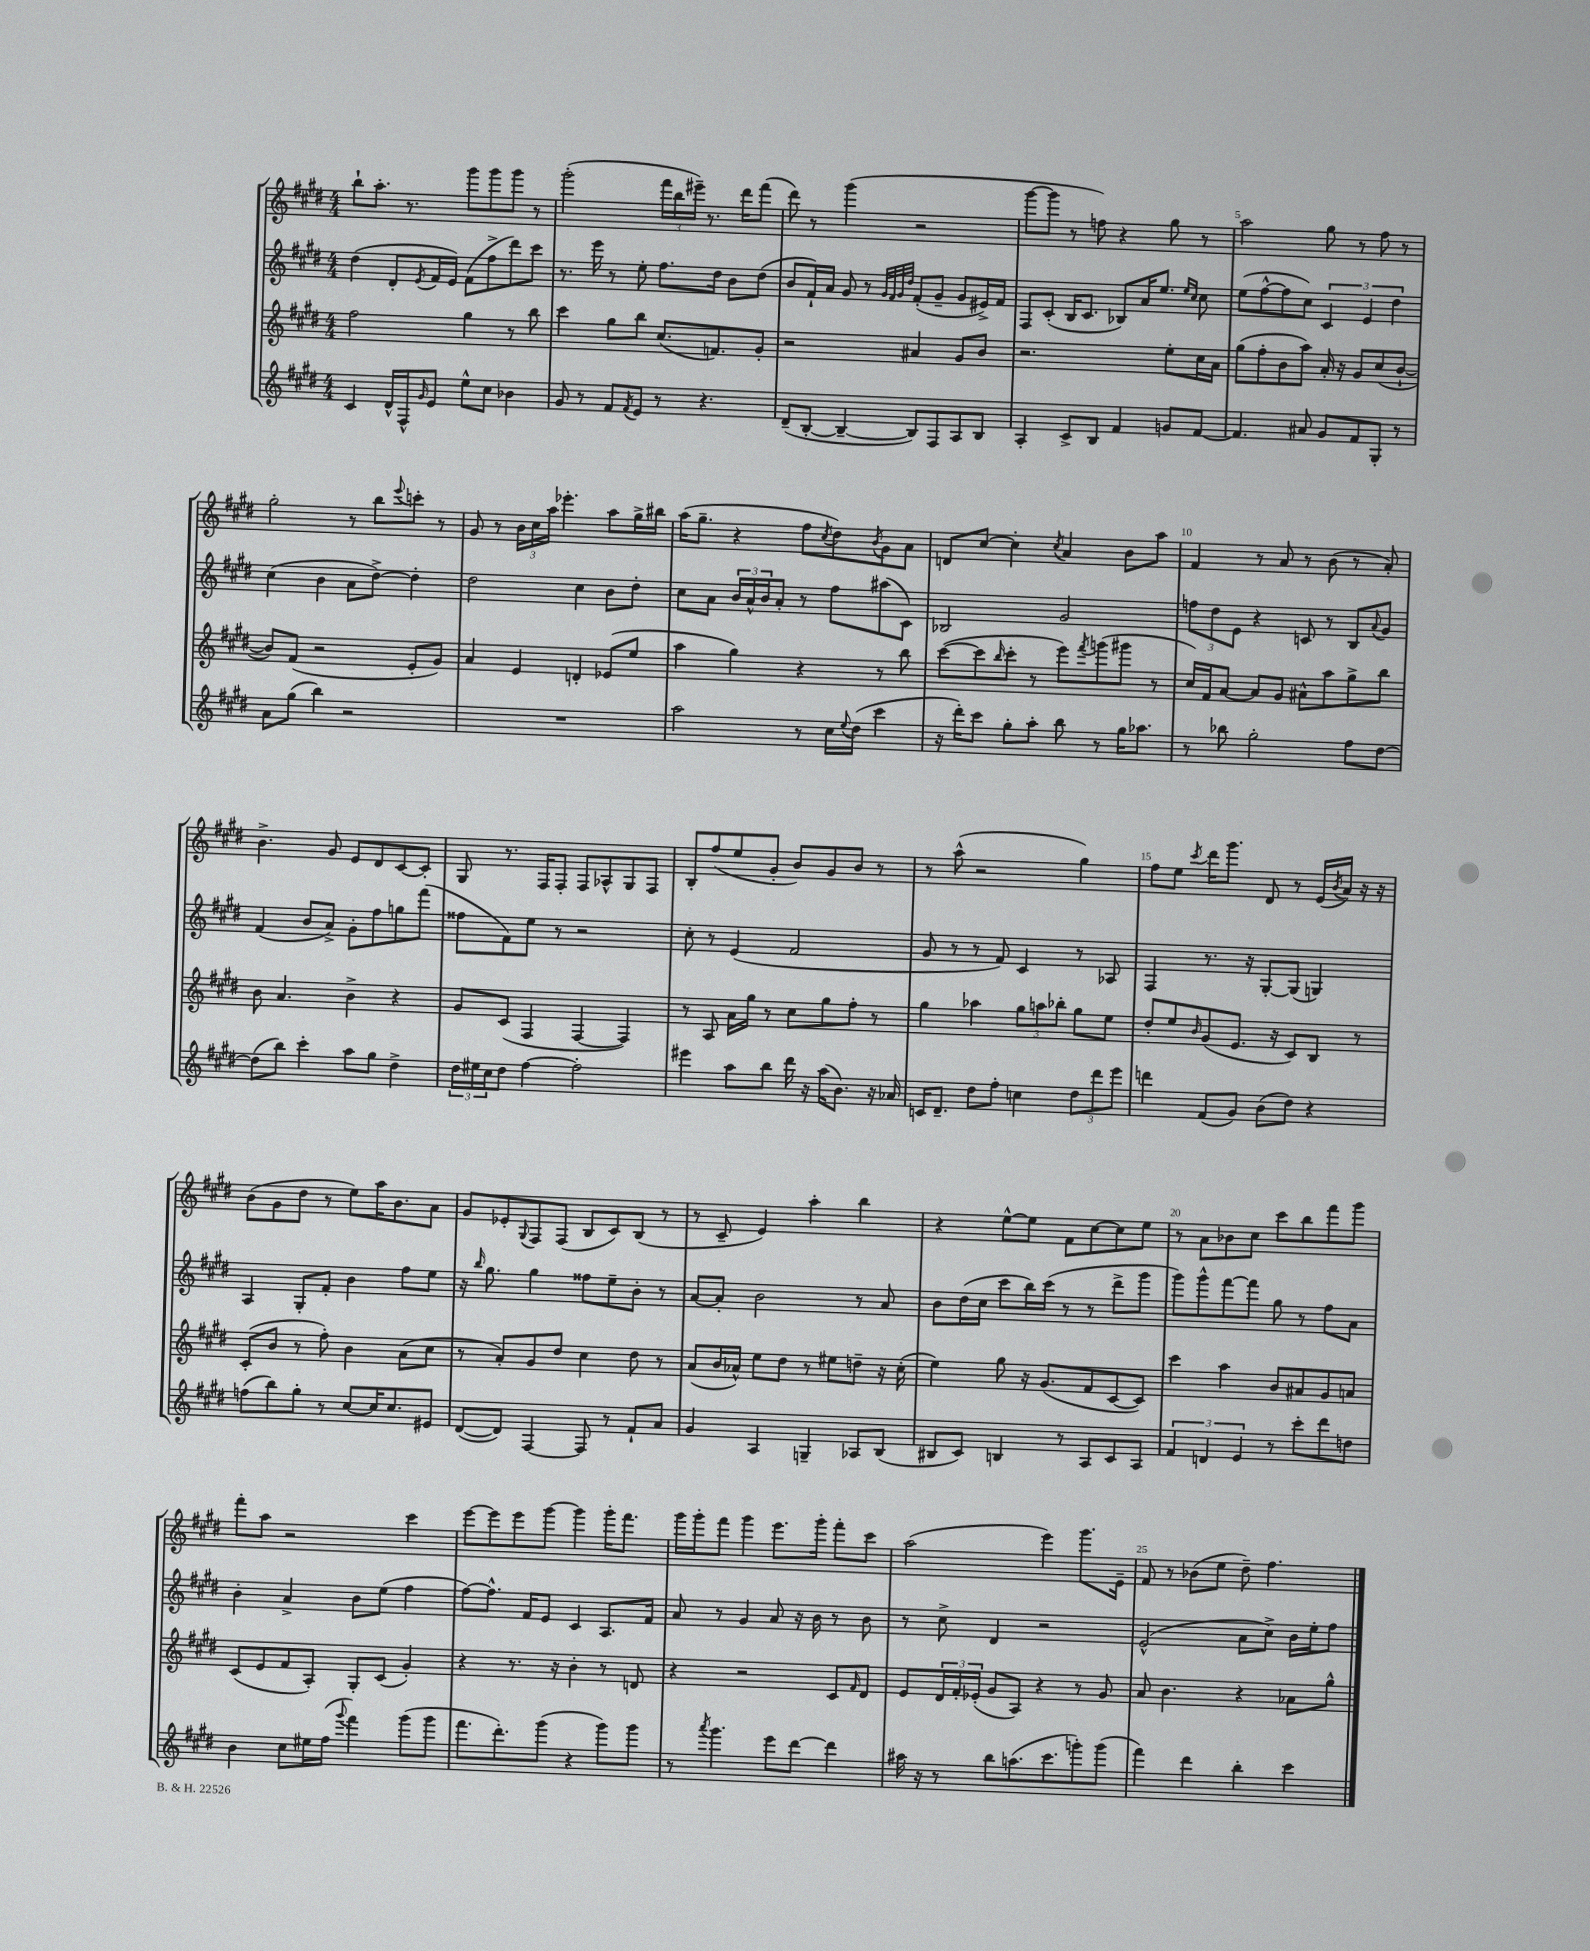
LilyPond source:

<<
\new StaffGroup <<
\new Staff = "s0" {
    \clef treble \key e \major \numericTimeSignature \time 4/4
    b''8-! a''8.-. r8. gis'''8 gis'''8 gis'''8 r8 |
    gis'''2-.( \tuplet 3/2 { fis'''16 b''16 eis'''16--) } r8. dis'''16 fis'''8( |
    dis'''8) r8 gis'''4( r2 |
    gis'''8~ gis'''8 r8 f''8) r4 gis''8 r8 |
    a''2 gis''8 r8 fis''8 r8 |
    gis''2-. r8 b''8 \appoggiatura { e'''8 } c'''8-. r8 |
    gis'8 r8 \tuplet 3/2 { b'16 cis''16 a''16 } ees'''4.-. a''8 gis''16-> bis''16 |
    a''16( gis''8.-- r4 fis''8 \acciaccatura { cis''8 } dis''8) \acciaccatura { b'8 } gis'8 a'8 |
    d'8 cis''8~ cis''4-. \acciaccatura { cis''8 } a'4 b'8 a''8 |
    fis'4 r8 a'8 r8 b'8( r8 a'8-.) |
    b'4.-> gis'8 e'8 dis'8 cis'8~ cis'8-. |
    gis8 r8. fis16 fis8-. fis8 aes8-^ gis8 fis8 |
    b8-. fis''8( e''8 gis'8-. b'8) gis'8 b'8 r8 |
    r8 a''8-^( r2 gis''4) |
    fis''8 e''8 \acciaccatura { cis'''8 } dis'''16 gis'''8. dis'8 r8 e'16( \acciaccatura { b'8 } a'16) r16 r16 |
    b'8( gis'8 dis''8 r8 e''8) a''16 b'8. a'8 |
    gis'8 ees'8-. \appoggiatura { gis8 } fis8 fis8( b8 cis'8) b8( r8 |
    r8 cis'8-- e'4) a''4-. b''4 |
    r4 e''8~-^ e''8 fis'8 cis''8~ cis''8 e''8 |
    r8 a'8 bes'8 cis''8 cis'''8 b''8 fis'''8 gis'''8 |
    fis'''8-. a''8 r2 cis'''4 |
    e'''8~ e'''8 e'''8 gis'''8~ gis'''4 gis'''16-. fis'''8. |
    gis'''16 gis'''16-. fis'''8 gis'''4 e'''8. gis'''16-. fis'''8-. cis'''8 |
    a''2( e'''4) gis'''8. e'16-- |
    fis'8 r8 bes'8( e''8 dis''8--) fis''4. \bar "|." |
}
\new Staff = "s1" {
    \clef treble \key e \major \numericTimeSignature \time 4/4
    dis''4( dis'8-. \acciaccatura { e'8 } fis'16 e'16) fis'8( fis''8-> dis'''8) cis'''8 |
    r8. e'''16 r8 e''8-. fis''8. dis''16 b'8 dis''8( |
    b'8 fis'16-!) a'16 gis'8 r8 \grace { gis'32 fis'32 gis'32 dis''32 } fis'8-.( gis'8-- gis'8 eis'16->) fis'16 |
    fis8 cis'8-.( b16 cis'8. bes8) a'16 e''8. \grace { e''16 cis''16 } cis''8 |
    e''8( fis''8~-^ fis''8 cis''8) \tuplet 3/2 { cis'4 e'4 dis''4 } |
    cis''4( b'4 a'8 dis''8~->) dis''4-. |
    dis''2 cis''4 b'8 dis''8-. |
    cis''8 a'8 \tuplet 3/2 { b'16 a'16-^ b'16 } a'8-. r8 fis''8 ais''8( cis'8) |
    bes2 gis'2 |
    \tuplet 3/2 { f''8 dis''8 e'8 } r4 c'8 r8 b8 \appoggiatura { a'8 } gis'8 |
    fis'4( b'8 a'8->) gis'8-. fis''8 g''8 fis'''8( |
    fisis''8 fis'8) e''8 r8 r2 |
    cis''8-. r8 e'4( fis'2 |
    gis'8 r8 r8 fis'8) cis'4 r8 aes8 |
    fis4 r8. r16 gis8~-. gis8( g4) |
    a4 gis8-. fis'8-. b'4 fis''8 e''8 |
    r16 \grace { b''16 } gis''8. gis''4 fisis''8 e''8-- b'8-. r8 |
    a'8~ a'8-. b'2 r8 a'8 |
    b'8 dis''16( cis''16 cis'''8 b''16) cis'''16( r8 r8 dis'''8-> gis'''8 |
    gis'''8) gis'''8-^ fis'''8~ fis'''8 gis''8 r8 fis''8 a'8 |
    b'4-. a'4-> b'8 e''8( fis''4 |
    fis''8~) fis''8.-^ fis'16 e'8 cis'4 a8. fis'16 |
    a'8 r8 gis'4 a'8 r16 b'16 r8 b'8 |
    r8 cis''8-> dis'4 r2 |
    e'2-^( a'8 cis''8->) b'16 e''16-. fis''8 \bar "|." |
}
\new Staff = "s2" {
    \clef treble \key e \major \numericTimeSignature \time 4/4
    fis''2 gis''4 r8 b''8 |
    cis'''4 gis''8 b''8 cis''8.( f'8.) gis'8-. |
    r2 ais'4 gis'8 b'8 |
    r2. e''8-. cis''16 a'16 |
    gis''8( fis''8-. b'8 a''8) a'16-. r16 gis'8 cis''8( b'8~-! |
    b'8) fis'8( r2 e'8-. gis'8) |
    a'4 e'4 d'4-. ees'8( e''8 |
    a''4 gis''4) r4 r8 b''8 |
    cis'''8~( cis'''8 \grace { b''16 } cis'''8-. r8 e'''8) \acciaccatura { fis'''8 } g'''8( gis'''8 r8 |
    cis''16) fis'16 a'8~ a'8 gis'8 ais'8-^ a''8 gis''8-> b''8 |
    b'8 a'4. b'4-> r4 |
    gis'8 cis'8( fis4 fis4~ fis4) |
    r8 a8 a'16 gis''16 r8 cis''8 gis''8 fis''8-. r8 |
    gis''4 aes''4 \tuplet 3/2 { gis''8 a''8 bes''8-. } gis''8 e''8 |
    dis''8-. e''8 \grace { b'16 } gis'8( e'8. r16 cis'8) b8 r8 |
    cis'8-.( b'8 r8 fis''8-.) b'4 a'8( cis''8 |
    r8 a'8-.) gis'8 dis''8 cis''4 dis''8 r8 |
    a'8( b'16 aes'16-^) e''8 dis''8 r8 eis''8 d''8-- r16 cis''16-.( |
    e''4) gis''8 r16 gis'8.( fis'8 cis'8~ cis'8) |
    cis'''4 a''4 b'8 ais'8 gis'8 a'8 |
    cis'8( e'8 fis'8 a8-.) gis8-. cis'8( gis'4-.) |
    r4 r8. r16 b'4-. r8 d'8 |
    r4 r2 cis'8 \grace { fis'16 } dis'8 |
    e'8 \tuplet 3/2 { dis'16 fis'16-. ees'16-.( } gis'8 a8) r4 r8 gis'8 |
    a'8 b'4. r4 aes'8 gis''8-^ \bar "|." |
}
\new Staff = "s3" {
    \clef treble \key e \major \numericTimeSignature \time 4/4
    cis'4 dis'16-^ fis16-^ \grace { gis'16 } e'8 e''8-^ cis''8 bes'4 |
    gis'8 r8 fis'8 \acciaccatura { fis'8 } e'8 r8 r4. |
    dis'8--( b8~-. b4~-- b8) fis8 a8 b8 |
    a4-. cis'8-> b8 fis'4 g'8 fis'8~ |
    fis'4. ais'8 gis'8 fis'8 gis8-. r8 |
    a'8 gis''8( b''4) r2 |
    R1 |
    a''2 r8 cis''16 \appoggiatura { e''8 } dis''16( cis'''4 |
    r16 dis'''16-.) cis'''8 gis''8-. a''8-. b''8 r8 gis''16 aes''8. |
    r8 bes''8 gis''2-. fis''8 dis''8~ |
    dis''8( b''8) cis'''4-. a''8 gis''8 dis''4-> |
    \tuplet 3/2 { dis''16 eis''16 cis''16 } dis''8 fis''4~ fis''2-. |
    eis'''4 a''8 b''8 dis'''16 r16 a''16( b'8.) r16 aes'16 |
    c'16 dis'8.-- dis''8 fis''8-. c''4 \tuplet 3/2 { dis''8 dis'''8 e'''8 } |
    d'''4 fis'8( gis'8) b'8( dis''8) r4 |
    f''8( b''8) gis''8-. r8 cis''8~ cis''16 cis''8. eis'8 |
    dis'8~( dis'8) fis4~ fis8 r8 fis'8-! a'8 |
    gis'4 a4 g4-- aes8 b8( |
    bis8 cis'8) b4 r8 a8 cis'8 a8 |
    \tuplet 3/2 { fis'4 d'4 e'4 } r8 cis'''8-. dis'''8 d''8 |
    b'4 cis''8 eis''16 fis''16( \appoggiatura { gis'''8 } fis'''4) gis'''8( gis'''8 |
    fis'''8. dis'''8.-.) gis'''8( r4 gis'''8) gis'''8 |
    r8 \acciaccatura { a'''8 } gis'''4. e'''8 dis'''8~ dis'''4 |
    ais''16 r16 r8 b''8 a''8.( cis'''8. g'''8-.) g'''8( |
    fis'''4) dis'''4 b''4-. cis'''4 \bar "|." |
}
>>
>>
\layout { \context { \Score \override BarNumber.break-visibility = ##(#f #t #t) barNumberVisibility = #(every-nth-bar-number-visible 5) } }
